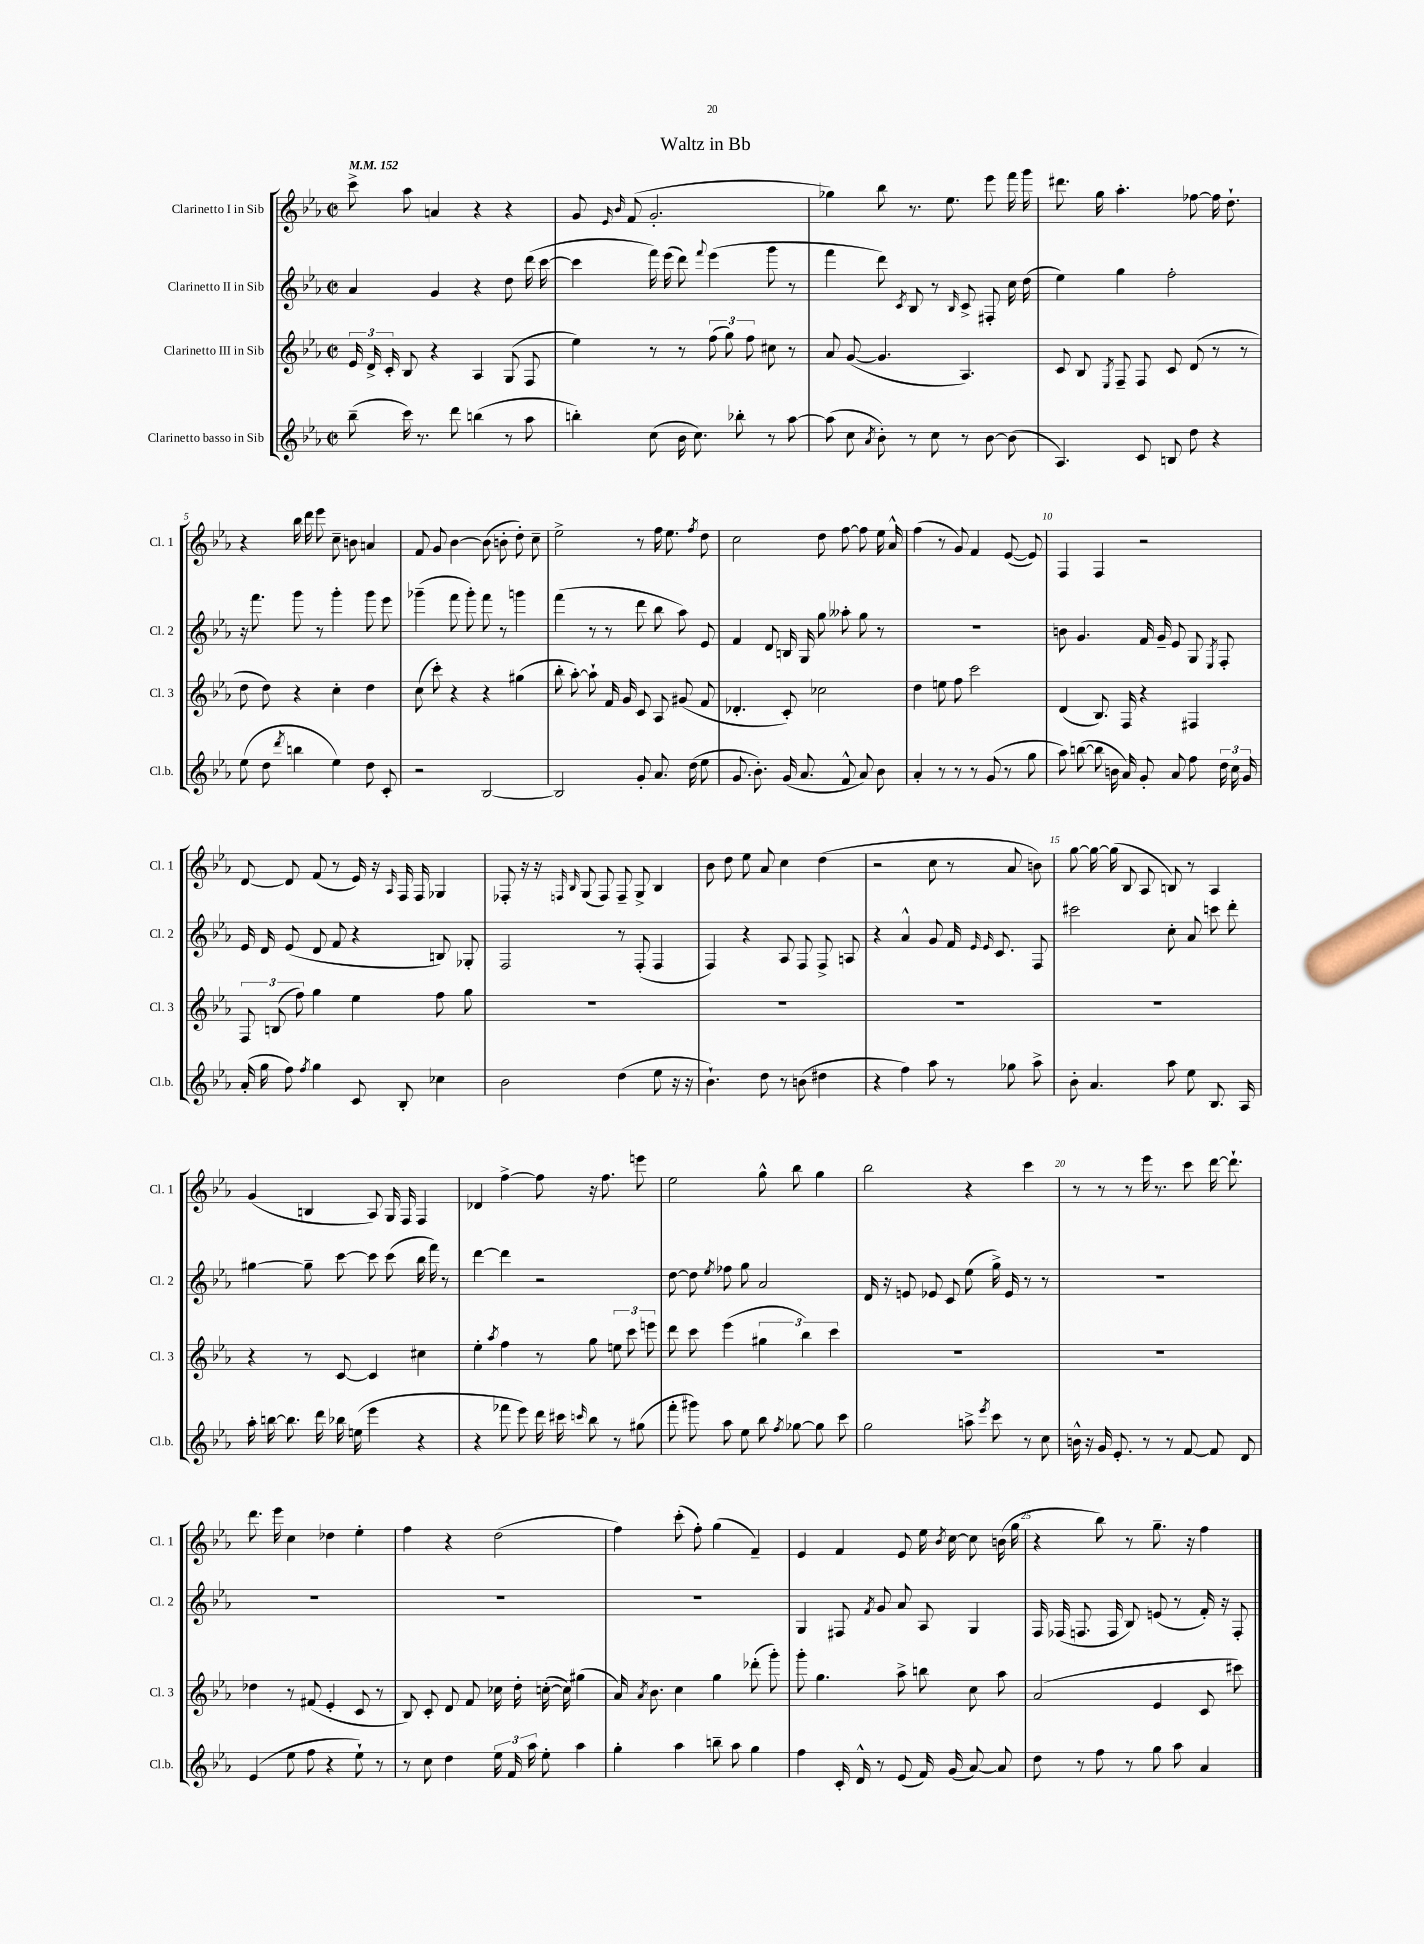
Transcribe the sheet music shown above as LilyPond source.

\header { title = "Waltz in Bb" }
<<
\new StaffGroup <<
\new Staff = "s0" \with { instrumentName = "Clarinetto I in Sib" shortInstrumentName = "Cl. 1" } {
    \clef treble \key ees \major \defaultTimeSignature \time 2/2 \tempo 4 = 152
    \autoBeamOff c'''8-> aes''8 a'4 r4 r4 |
    g'8 \grace { ees'16 bes'16 } f'8( g'2.-. |
    ges''4) bes''8 r8. ees''8. ees'''8 f'''16 g'''16 |
    dis'''8. g''16 aes''4.-. fes''8~ fes''16 d''8.-! |
    r4 bes''16 d'''16 ees'''8 c''8-- b'8 a'4 |
    f'8 g'8 bes'4~ bes'8( b'8-. d''8-.) c''8-- |
    ees''2-> r8 f''16 ees''8. \acciaccatura { f''8 } d''8 |
    c''2 d''8 f''8~ f''8 ees''16 aes'16-^ |
    f''4( r8 g'8) f'4 ees'8~( ees'8) |
    f4 f4 r2 |
    d'8~ d'8 f'8( r8 ees'16) r16 \grace { aes16 } f16 f16 ges4 |
    fes8-. r16 r16 \grace { f16 bes16 } g8( f8) f8-- g8-> bes4 |
    bes'8 d''8 ees''8 aes'8 c''4 d''4( |
    r2 c''8 r8 aes'8 b'8) |
    g''8~ g''16~ g''16( bes8 aes8 b8) r8 aes4 |
    g'4( b4 aes8) g16 f16 f4 |
    des'4 f''4~-> f''8 r16 f''8. e'''8 |
    ees''2 g''8-^ bes''8 g''4 |
    bes''2 r4 c'''4 |
    r8 r8 r8 ees'''16 r8. c'''8 d'''16~ d'''8.-! |
    d'''8. ees'''16 c''4 des''4 ees''4-. |
    f''4 r4 d''2( |
    f''4) c'''8-.( f''8-.) g''4( f'4--) |
    ees'4 f'4 ees'8 ees''16 \acciaccatura { bes'8 } c''16~ c''8 b'16( g''16 |
    r4 bes''8) r8 g''8.-- r16 f''4 \bar "|." |
}
\new Staff = "s1" \with { instrumentName = "Clarinetto II in Sib" shortInstrumentName = "Cl. 2" } {
    \clef treble \key ees \major \defaultTimeSignature \time 2/2
    \autoBeamOff aes'4 g'4 r4 d''8 d'''16( c'''16~ |
    c'''4 f'''16) ees'''16( d'''8) \appoggiatura { f'''8 } ees'''4( g'''8 r8 |
    f'''4 d'''8) \acciaccatura { c'8 } bes8 r8 \grace { bes16 } c'8-> fis8-. c''16 d''16( |
    ees''4) g''4 f''2-. |
    r16 f'''8. g'''8 r8 g'''4-. g'''8 ees'''8 |
    ges'''4--( f'''8 ges'''8-.) f'''8 r8 g'''4 |
    f'''4( r8 r8 d'''8 bes''8 aes''8) ees'8 |
    f'4 d'8 b16 g16 g''8 aeses''8-. g''8 r8 |
    R1 |
    b'8 g'4. f'16 g'16-- ees'8 g8 \acciaccatura { ees8 } f8-. |
    ees'16 d'16 ees'8( d'8 f'8 r4 b8) ges8-. |
    f2 r8 f8-.( f4 |
    f4) r4 aes8 f8 f8-> a8 |
    r4 aes'4-^ g'8 f'16 \grace { ees'16 ees'16 } c'8. f8 |
    cis'''2 c''8-. aes'8 c'''8 d'''8-. |
    gis''4~ gis''8-- c'''8~ c'''8 c'''8( bes''16 f'''16) r8 |
    d'''4~ d'''4 r2 |
    d''8~ d''8 \acciaccatura { ees''8 } fes''8 g''8 aes'2 |
    d'16 r16 e'8 ees'8 c'8 ees''8( g''16->) ees'16 r8 r8 |
    R1 |
    R1 |
    R1 |
    R1 |
    g4 fis8 \acciaccatura { f'8 } g'8 aes'8 aes8 g4 |
    f16 fes16( f8. f16 bes8) e'8( r8 f'16-.) r16 f8-. \bar "|." |
}
\new Staff = "s2" \with { instrumentName = "Clarinetto III in Sib" shortInstrumentName = "Cl. 3" } {
    \clef treble \key ees \major \defaultTimeSignature \time 2/2
    \autoBeamOff \tuplet 3/2 { ees'16 d'16-> c'16-. } bes8 r4 aes4 g8( f8 |
    ees''4) r8 r8 \tuplet 3/2 { f''8( g''8) f''8 } cis''8 r8 |
    aes'8 g'8~( g'4. aes4.) |
    c'8 bes8 \acciaccatura { ees8 } f8-- f8 c'8 d'8( r8 r8 |
    d''8 d''8) r4 c''4-. d''4 |
    c''8( c'''8-.) r4 r4 gis''4( |
    bes''8-. aes''8~-.) aes''8-! f'16 g'16 c'8 aes8 gis'8( f'8 |
    des'4.-. c'8-.) ces''2 |
    d''4 e''8 f''8 c'''2 |
    d'4( bes8.) f16 r4 fis4 |
    \tuplet 3/2 { f8 b8( f''8) } g''4 ees''4 f''8 g''8 |
    R1 |
    R1 |
    R1 |
    R1 |
    r4 r8 c'8~ c'4 cis''4 |
    ees''4-. \acciaccatura { aes''8 } f''4 r8 g''8 \tuplet 3/2 { e''8 c'''8 e'''8 } |
    d'''8 c'''8 ees'''4( \tuplet 3/2 { gis''4 bes''4) c'''4 } |
    R1 |
    R1 |
    des''4 r8 fis'8( ees'4-. c'8 r8 |
    bes8) c'8-. d'8 f'8 ces''16 d''16-. c''16~-.( c''16) gis''4( |
    aes'16) \acciaccatura { aes'8 } bes'8. c''4 g''4 des'''8-.( g'''8-.) |
    g'''8-. g''4. aes''8-> b''8 c''8 aes''8 |
    aes'2( ees'4 c'8 cis'''8) \bar "|." |
}
\new Staff = "s3" \with { instrumentName = "Clarinetto basso in Sib" shortInstrumentName = "Cl.b." } {
    \clef treble \key ees \major \defaultTimeSignature \time 2/2
    \autoBeamOff bes''8--( c'''16) r8. d'''8 b''4( r8 aes''8 |
    b''4-.) c''8( bes'16 c''8.) bes''8-. r8 aes''8~ |
    aes''8( c''8 \acciaccatura { aes'8 } bes'8-.) r8 c''8 r8 bes'8~ bes'8( |
    aes4.) c'8 b8 d''8 r4 |
    ees''8( d''8 \acciaccatura { d'''8 } b''4 ees''4) d''8 c'8-. |
    r2 bes2~ |
    bes2 g'8-. aes'8. d''16( ees''8 |
    g'8. bes'8.-.) g'16( aes'8. f'8-^ aes'8) bes'8 |
    aes'4-. r8 r8 r8 g'8( r8 g''8 |
    aes''8) b''8~( b''8 b'16 aes'16) g'8-. aes'8 f''8 \tuplet 3/2 { d''16 c''16 g'16 } |
    aes'16-.( g''16 f''8) \acciaccatura { f''8 } g''4 c'8 bes8-. ces''4 |
    bes'2 d''4( ees''8 r16 r16 |
    bes'4.-!) d''8 r8 b'8( dis''4 |
    r4 f''4) aes''8 r8 ges''8 aes''8-> |
    bes'8-. aes'4. aes''8 ees''8 bes8. aes16 |
    aes''16-. b''16~ b''8. d'''16 bes''16 e''16( ees'''4 r4 |
    r4 fes'''8 ees'''8) d'''16 cis'''16 \grace { c'''16 } bes''8 r8 gis''8( |
    f'''8-. gis'''8) aes''8 ees''8 bes''8 \acciaccatura { f''8 } ges''8~ ges''8 c'''8 |
    g''2 a''8-> \acciaccatura { ees'''8 } c'''8 r8 c''8 |
    b'16-^ r16 g'16 ees'8.-. r8 r8 f'8~ f'8 d'8 |
    ees'4( ees''8 f''8 r4 ees''8-!) r8 |
    r8 c''8 d''4 \tuplet 3/2 { ees''16 f'16 aes''16 } ees''8-. aes''4 |
    g''4-. aes''4 b''8-- aes''8 g''4 |
    f''4 c'16-. d'16-^ r8 ees'8( f'16) g'16( aes'8~) aes'8 |
    d''8 r8 f''8 r8 g''8 aes''8 aes'4 \bar "|." |
}
>>
>>
\layout { \context { \Score \override BarNumber.break-visibility = ##(#f #t #t) barNumberVisibility = #(every-nth-bar-number-visible 5) } }
